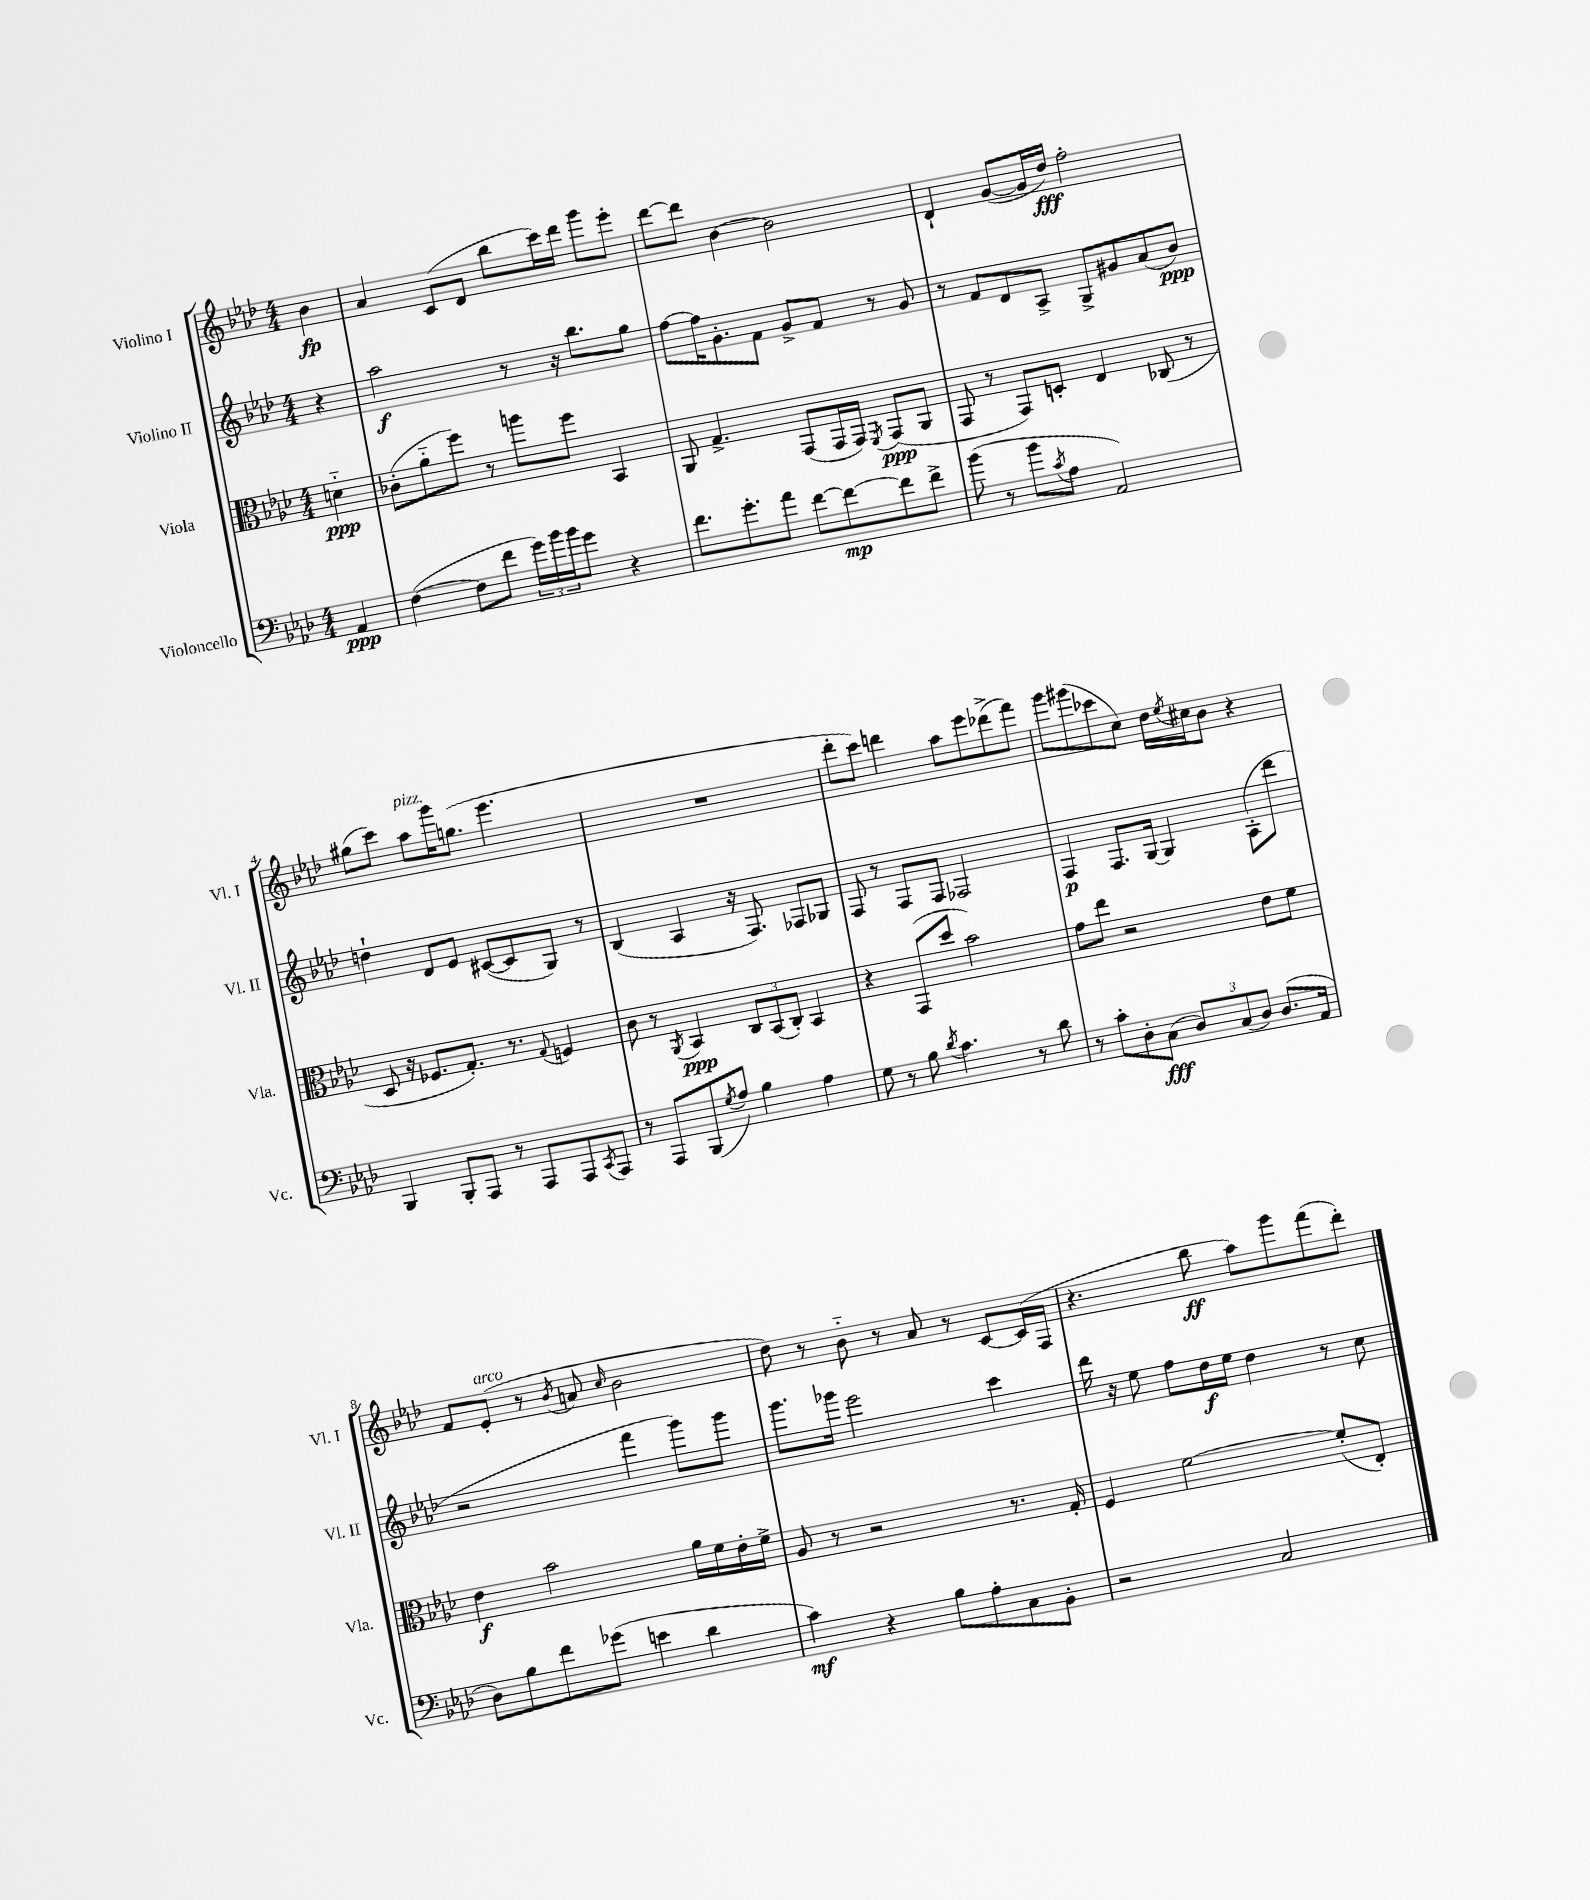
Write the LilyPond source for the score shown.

<<
\new StaffGroup <<
\new Staff = "s0" \with { instrumentName = "Violino I" shortInstrumentName = "Vl. I" } {
    \clef treble \key aes \major \numericTimeSignature \time 4/4 \partial 4
    bes'4\fp |
    aes'4 c'8( des'8 bes''8 c'''16) des'''16 g'''8 ees'''8-. |
    des'''8~ des'''8 bes'4~ bes'2 |
    des'4-! g'8~( g'16 des''16\fff) f''2-. |
    gis''8( c'''8) aes''8^\markup { \italic "pizz." } g'''16 g''8.( ees'''4. |
    R1 |
    des'''8-. c'''8) d'''4 aes''8 ees'''8 des'''8->( f'''8) |
    g'''8 gis'''8( ces'''8 c''8) des''16 \acciaccatura { ees''8 } cis''16 bes'8 r4 |
    f'8 ees'8-.^\markup { \italic "arco" }( r8 \acciaccatura { bes'8 } a'8 \grace { c''16 } bes'2 |
    des''8) r8 bes'8-_ r8 aes'8 r8 c'8~ c'16( f16 |
    r4. bes''8\ff aes''8) g'''8 f'''8( des'''8-.) \bar "|." |
}
\new Staff = "s1" \with { instrumentName = "Violino II" shortInstrumentName = "Vl. II" } {
    \clef treble \key aes \major \numericTimeSignature \time 4/4 \partial 4
    r4 |
    aes''2\f r8 r16 bes''8. g''8 |
    f''8~ f''16 g'8.-. f'8 g'8-> f'8 r8 g'8 |
    r8 f'8 des'8 aes8-> g8-> gis'8 aes'8( bes'8\ppp) |
    d''4-! des'8 ees'8 cis'8~( cis'8 g8) r8 |
    bes4( aes4 r16 f8.) fes8 ges8 |
    f8 r8 f8 f8 fes2 |
    f4\p f8. g16~ g4 aes8-.( des'''8 |
    r2 f'''4 g'''8) g'''8 |
    g'''8. ges'''16 ees'''2 c'''4 |
    des'''16 r16 ees''8 f''8 des''16\f ees''16 des''4 r8 c''8 \bar "|." |
}
\new Staff = "s2" \with { instrumentName = "Viola" shortInstrumentName = "Vla." } {
    \clef alto \key aes \major \numericTimeSignature \time 4/4 \partial 4
    d'4-_\ppp |
    ces'8-.( aes'8-_ f''8) r8 a''8 f''8 bes,4 |
    aes,8 g4.-> g,8( g,16 g,16) \acciaccatura { f,8 } g,8\ppp( aes,8 |
    g,8 r8 g,8) d8-. ees4 ces8( r8 |
    des8 r16 fes8. g8.-.) r8. \appoggiatura { g8 } f4 |
    c'8 r8 \acciaccatura { aes,8 } bes,4\ppp \tuplet 3/2 { c8 bes,8( c8-.) } bes,4 |
    r4 g,8( des''8 bes'2) |
    g'8 ees''8 r2 ees'8 f'8 |
    ees'4\f bes'2 aes'16 f'16 ees'16-. f'16-> |
    aes8 r8 r2 r8. g16-. |
    f4 f'2~ f'8-.( ees8-.) \bar "|." |
}
\new Staff = "s3" \with { instrumentName = "Violoncello" shortInstrumentName = "Vc." } {
    \clef bass \key aes \major \numericTimeSignature \time 4/4 \partial 4
    aes,4\ppp |
    f4~( f8 f'8 \tuplet 3/2 { g'16) bes'16 bes'16 } g'8 r4 |
    f'8. g'8.-. aes'8 f'8~ f'8~\mp f'8 f'8-> |
    bes'8( r8 bes'8 \acciaccatura { c'8 } aes8 aes,2) |
    bes,,4 bes,,8-. aes,,8 r8 aes,,8 aes,,8 \acciaccatura { c,8 } aes,,8 |
    r8 aes,,8 bes,,8( \acciaccatura { g8 } aes8) bes4 aes4 |
    g8 r8 bes8 \acciaccatura { des'8 } c'4. r8 des'8 |
    r8 c'8-. des8-. c8\fff( \tuplet 3/2 { des8) c8( des8) } des8.( aes,16 |
    des8) bes8 f'8 ges'8( e'4 des'4 |
    c'4\mf) r4 bes8 aes8-. c8 bes,8-. |
    r2 c2 \bar "|." |
}
>>
>>
